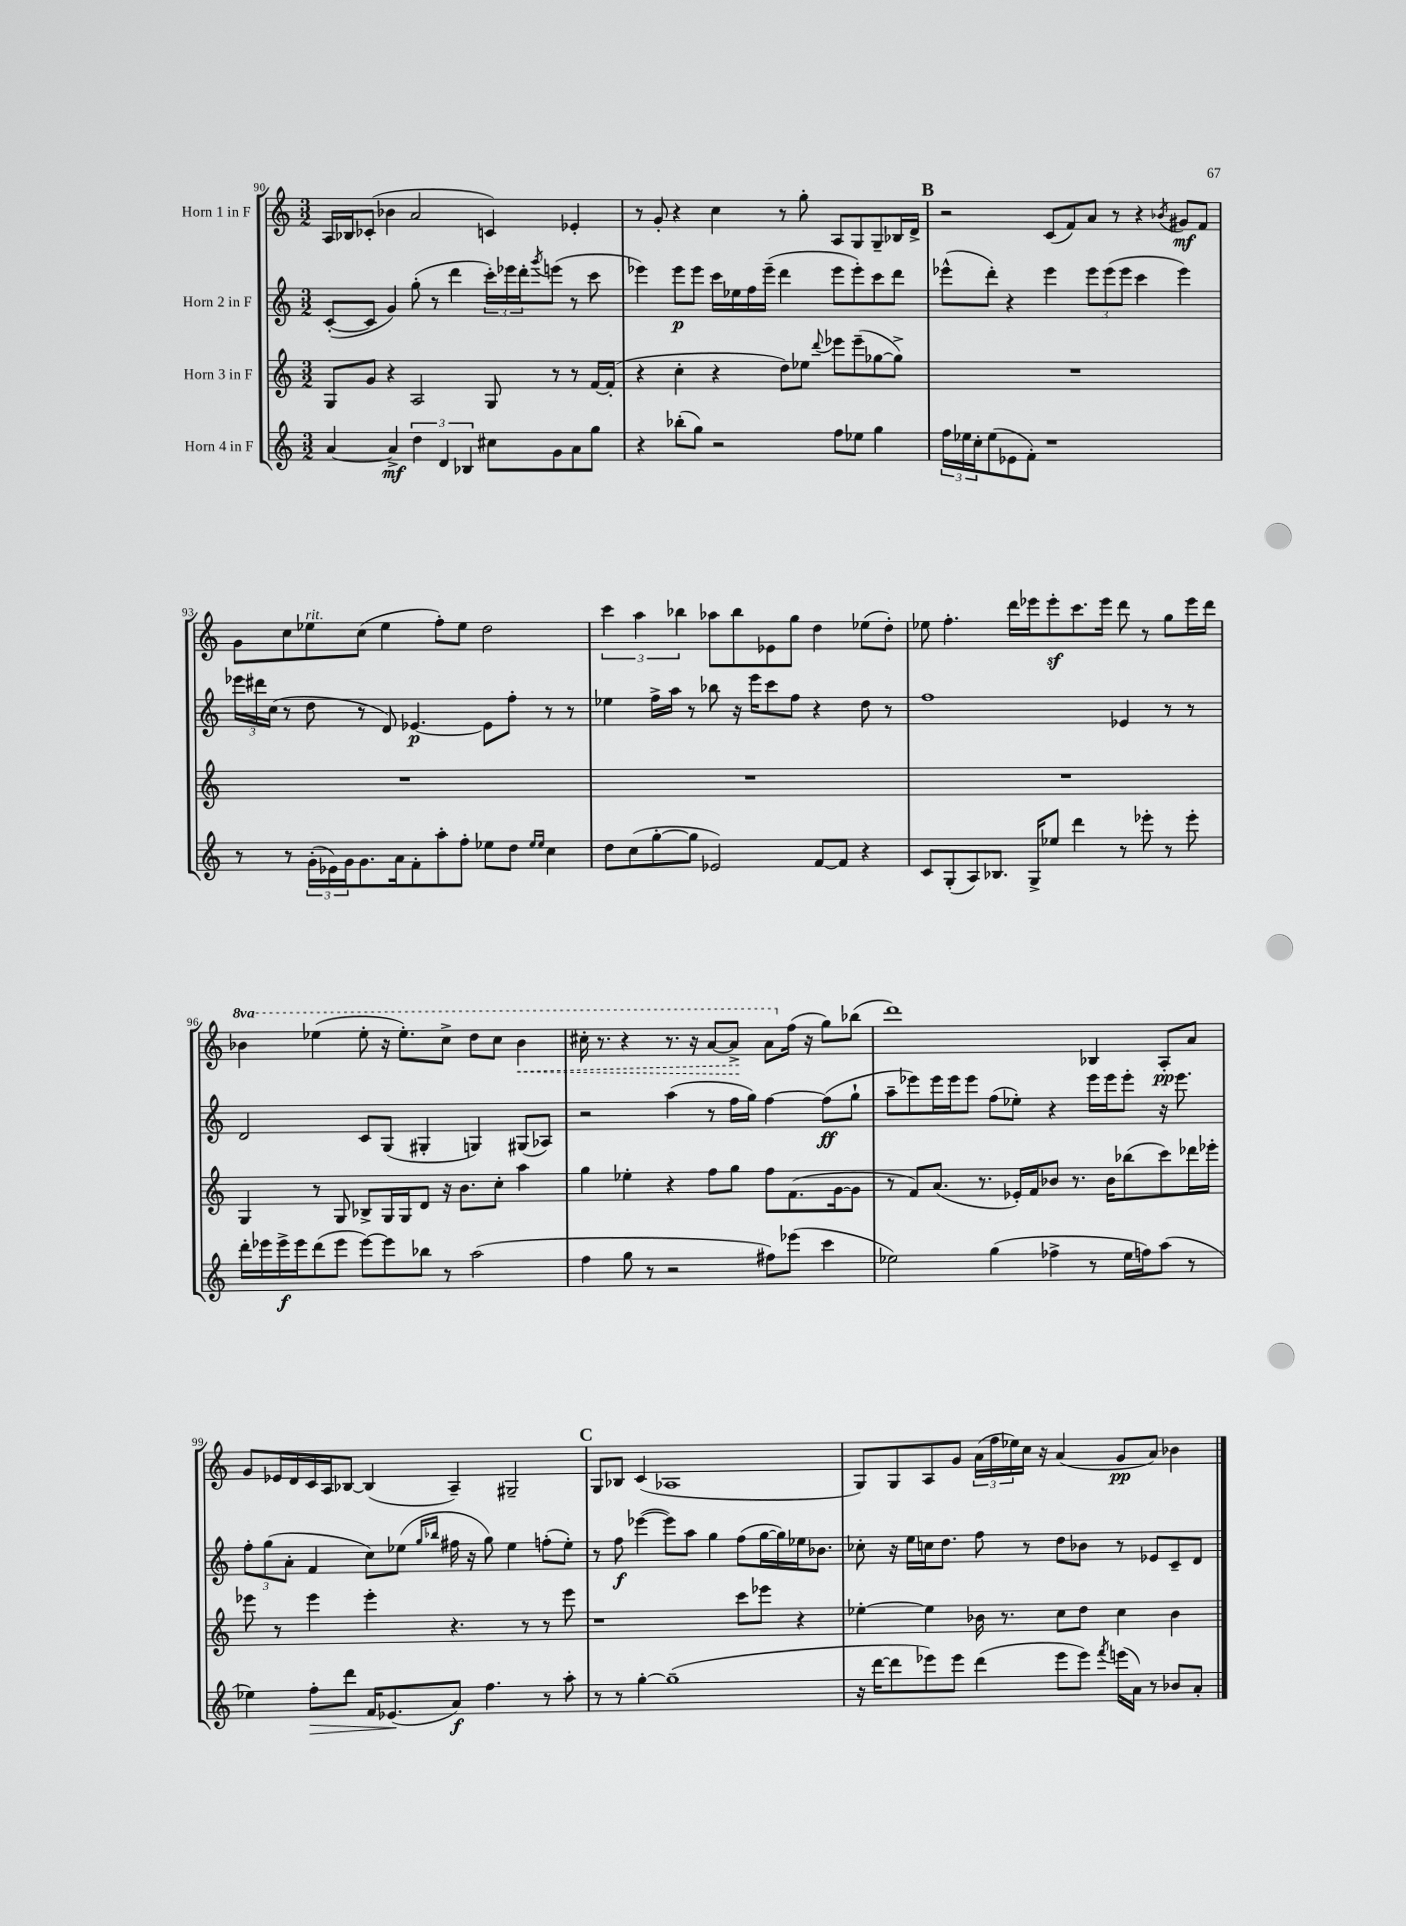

**kern	**dynam	**kern	**kern	**dynam	**kern	**dynam
*part4	*part4	*part3	*part2	*part2	*part1	*part1
*staff4	*staff4	*staff3	*staff2	*staff2	*staff1	*staff1
*I"Horn 4 in F	*	*I"Horn 3 in F	*I"Horn 2 in F	*	*I"Horn 1 in F	*
*clefG2	*	*clefG2	*clefG2	*	*clefG2	*
*k[]	*	*k[]	*k[]	*	*k[]	*
*M3/2	*	*M3/2	*M3/2	*	*M3/2	*
=90	=90	=90	=90	=90	=90	=90
[4a/	.	8G/L	([8c'/L	.	16A/LL	.
.	.	.	.	.	16B-X/J	.
.	.	8g/J	8c/J]	.	(8c-X'/J	.
4a^/]	mf	4r	4g/)	.	4b-X\	.
6dd\	.	2A/	(8gg'\	.	2a/	.
.	.	.	8r	.	.	.
6d/	.	.	.	.	.	.
.	.	.	4ddd\	.	.	.
6B-X/	.	.	.	.	.	.
8cc#X\L	.	8G/	24ccc'\LL)	.	4cn/)	.
.	.	.	24eee-X\	.	.	.
.	.	.	24ddd'\J	.	.	.
.	.	.	8qggg/	.	.	.
8g\	.	8r	(8eeen\J	.	.	.
8a\	.	8r	8r	.	4e-X'/	.
8gg\J	.	[16f/LL	8ccc\	.	.	.
.	.	(16f'/JJ]	.	.	.	.
=91	=91	=91	=91	=91	=91	=91
4r	.	4r	4eee-X\)	.	8r	.
.	.	.	.	.	8g'/	.
(8bb-X'\L	.	4cc'\	8eee-\L	p	4r	.
8gg\J)	.	.	8eee-\J	.	.	.
2r	.	4r	16ccc\LL	.	4cc\	.
.	.	.	16ee-X\	.	.	.
.	.	.	16ff\	.	.	.
.	.	.	(16eee-~\JJ	.	.	.
.	.	8dd\L)	4ddd\	.	8r	.
.	.	8ee-X\J	.	.	8gg'\	.
.	.	8qqddd/	.	.	.	.
8ff\L	.	8eee-X\L	8eee-\L	.	8A/L	.
8ee-X\J	.	(8eee-~\	8eee-'\)	.	8G/	.
4gg\	.	[8gg-X\	8ccc\	.	8G~/	.
.	.	8gg-^\J])	8ddd\J	.	16B-X/L	.
.	.	.	.	.	16d^/JJ	.
!!LO:REH:place=s1:t=B
=92	=92	=92	=92	=92	=92	=92
24ff\LL	.	1.r	(8eee-X^^\L	.	2r	.
24ee-X\	.	.	.	.	.	.
24cc'\J	.	.	.	.	.	.
(8ee-\	.	.	8ddd'\J)	.	.	.
8e-X\	.	.	4r	.	.	.
8f'\J)	.	.	.	.	.	.
1r	.	.	4eee-\	.	(8c/L	.
.	.	.	.	.	8f/)	.
.	.	.	12eee-\L	.	8a/J	.
.	.	.	(12eee-\	.	.	.
.	.	.	.	.	8r	.
.	.	.	12eee-\J	.	.	.
.	.	.	4ccc\	.	4r	.
.	.	.	.	.	8qb-X/	.
.	.	.	4eee-\)	.	8g#X/L	mf
.	.	.	.	.	8f/J	.
!!LO:LB:g=z
=93	=93	=93	=93	=93	=93	=93
8r	.	1.r	24eee-X\LL	.	8g\L	.
.	.	.	24ddd#X\	.	.	.
.	.	.	(24cc\JJ	.	.	.
8r	.	.	8r	.	8cc\	.
!	!	!	!	!	!LO:TX:a:i:t=rit.	!
(24g'\LL	.	.	8dd\	.	8ee-X\	.
24e-X\)	.	.	.	.	.	.
24g\J	.	.	.	.	.	.
8.g\	.	.	8r	.	(8cc\J	.
.	.	.	8d/)	.	4ee-\	.
16a\k	.	.	.	.	.	.
8f'\	.	.	[4.e-X/	p	.	.
8aa'\	.	.	.	.	8ff'\L)	.
8ff'\J	.	.	.	.	8ee-\J	.
8ee-X\L	.	.	8e-\L]	.	2dd\	.
8dd\J	.	.	8ff'\J	.	.	.
16qqee-/LL	.	.	.	.	.	.
16qqee-/JJ	.	.	.	.	.	.
4cc\	.	.	8r	.	.	.
.	.	.	8r	.	.	.
=94	=94	=94	=94	=94	=94	=94
8dd\L	.	1.r	4ee-X\	.	6ccc\	.
(8cc\	.	.	.	.	.	.
.	.	.	.	.	6aa\	.
[8gg'\	.	.	16ff^\LL	.	.	.
.	.	.	16aa\JJ	.	.	.
.	.	.	.	.	6bb-X\	.
8gg\J]	.	.	8r	.	.	.
2e-X/)	.	.	8bb-X\	.	8aa-X\L	.
.	.	.	16r	.	8bb-\	.
.	.	.	16eee\KL	.	.	.
.	.	.	8ccc\	.	8e-X\	.
.	.	.	8ff\J	.	8gg\J	.
[8f/L	.	.	4r	.	4dd\	.
8f/J]	.	.	.	.	.	.
4r	.	.	8dd\	.	(8ee-X\L	.
.	.	.	8r	.	8dd'\J)	.
=95	=95	=95	=95	=95	=95	=95
8c/L	.	1.r	1ff	.	8ee-X\	.
(8G'/	.	.	.	.	4.ff'\	.
8A/)	.	.	.	.	.	.
8.B-X/J	.	.	.	.	.	.
.	.	.	.	.	16ddd\LL	.
16G^/KL	.	.	.	.	16eee-X\J	.
8ee-X/J	.	.	.	.	8eee-z'\	.
4ddd\	.	.	.	.	8.ccc\	.
.	.	.	.	.	16eee-\Jk	.
8r	.	.	4e-X/	.	8ddd\	.
8eee-X'\	.	.	.	.	8r	.
8r	.	.	8r	.	8gg\L	.
8eee-'\	.	.	8r	.	16eee-\L	.
.	.	.	.	.	16ddd\JJ	.
!!LO:LB:g=z
=96	=96	=96	=96	=96	=96	=96
*	*	*	*	*	*8va	*
16ddd'\LL	.	4G/	2d/	.	4bb-X\	.
16eee-X\	.	.	.	.	.	.
16eee-^\	f	.	.	.	.	.
16eee-\J	.	.	.	.	.	.
(8ddd\	.	8r	.	.	(4eee-X\	.
8eee-\J	.	8G/	.	.	.	.
[8eee-\L)	.	8B-X^/L	8c/L	.	8eee-'\	.
8eee-\]	.	16G/L	(8G/J	.	16r	.
.	.	16G/J	.	.	8.eee-'\L)	.
8bb-X\J	.	8d/J	4G#X'/	.	.	.
8r	.	16r	.	.	8ccc^\J	.
.	.	8.b\L	.	.	.	.
(2aa\	.	.	4Gn/)	.	8ddd\L	.
.	.	8cc'\J	.	.	8ccc\J	.
!	!	!	!	!	!	!LO:HP:b
.	.	4aa\	(8G#X/L	.	4bb-\	<
.	.	.	8A-X/J)	.	.	.
=97	=97	=97	=97	=97	=97	=97
4ff\	.	4gg\	2r	.	16ccc#X'\	.
.	.	.	.	.	8.r	.
8gg\	.	4ee-X'\	.	.	4r	.
8r	.	.	.	.	.	.
2r	.	4r	(4aa\	.	8.r	.
.	.	.	.	.	16r	.
.	.	8ff\L	8r	.	[8aa/L	.
.	.	8gg\J	16ff\LL	.	8aa^/J]	.
.	.	.	16gg\JJ)	.	.	.
8ff#X\L)	.	8ff\L	[4ff\	.	8aa\L	[
*	*	*	*	*	*X8va	*
(8eee-X\J	.	(8.f\	.	.	(16ff\Jk	.
.	.	.	.	.	16r	.
4ccc\	.	.	(8ff\L]	ff	8gg\L)	.
.	.	[16g\k	.	.	.	.
.	.	8g\J]	8gg`\J	.	(8bb-X\J	.
=98	=98	=98	=98	=98	=98	=98
2ee-X\)	.	8r	8aa~\L	.	1ddd)	.
.	.	8f/L)	8eee-X\)	.	.	.
.	.	(8.a/J	16eee-\L	.	.	.
.	.	.	16eee-\J	.	.	.
.	.	.	8eee-\J	.	.	.
.	.	8.r	.	.	.	.
(4gg\	.	.	(8ff\L	.	.	.
.	.	16e-X'/LL)	8ee-X'\J)	.	.	.
.	.	16f/J	.	.	.	.
4ff-X^\	.	8b-X/J	4r	.	.	.
.	.	8.r	.	.	.	.
8r	.	.	16eee-\LL	.	4B-X/	.
.	.	16b-\KL	16eee-\J	.	.	.
16ee-\LL	.	(8bb-X\	8eee-'\J	.	.	.
16ffn\J)	.	.	.	.	.	.
(8aa\J	.	8ccc\)	16r	.	8A'/L	pp
.	.	.	8.eee-\	.	.	.
8r	.	16ddd-X\L	.	.	8a/J	.
.	.	16eee-X'\JJ	.	.	.	.
!!LO:LB:g=z
=99	=99	=99	=99	=99	=99	=99
4ee-X\)	.	8eee-X\	12ff'\L	.	8g/L	.
.	.	.	(12gg\	.	.	.
.	.	8r	.	.	16e-X/L	.
.	.	.	12a'\J	.	.	.
.	.	.	.	.	16d/	.
!	!LO:HP:b	!	!	!	!	!
8ff'\L	>	4eee-\	4f/	.	16c/	.
.	.	.	.	.	16A/J	.
8ddd\J	.	.	.	.	[8B-X/J	.
16f/KL	.	4eee-'\	8cc\L)	.	(4B-/]	.
(8.e-X/	.	.	.	.	.	.
.	.	.	(8ee-X\J	.	.	.
.	.	.	16qqgg/LL	.	.	.
.	.	.	16qqbb-X/JJ	.	.	.
8a/J)	] f	4.r	16ff#X\	.	4A~/)	.
.	.	.	16r	.	.	.
4.ff\	.	.	8gg\)	.	.	.
.	.	.	4ee-\	.	2G#X~/	.
.	.	8r	.	.	.	.
8r	.	8r	(8ffn'\L	.	.	.
8aa'\	.	8eee-\	8ee-'\J)	.	.	.
!!LO:REH:place=s1:t=C
=100	=100	=100	=100	=100	=100	=100
8r	.	1r	8r	.	8G/L	.
8r	.	.	8ff\	f	8B-X/J	.
[4gg'\	.	.	([4eee-X\	.	(4c/	.
(1gg~]	.	.	8eee-\L])	.	1A-X	.
.	.	.	8aa\J	.	.	.
.	.	.	4gg\	.	.	.
.	.	8ccc\L	(8ff\L	.	.	.
.	.	8eee-X\J	[16gg\L	.	.	.
.	.	.	16gg\])	.	.	.
.	.	4r	16ee-X\J	.	.	.
.	.	.	8.b-X\J	.	.	.
=101	=101	=101	=101	=101	=101	=101
16r	.	[4ee-X'\	8cc-X'\	.	8G/L)	.
[16ddd\KL	.	.	.	.	.	.
8ddd\]	.	.	16r	.	8G/	.
.	.	.	16ee\LL	.	.	.
8eee-X\)	.	4ee-\]	16ccn\J	.	8A/	.
.	.	.	8.dd\J	.	.	.
8eee-\J	.	.	.	.	8g/J	.
(4ddd\	.	16b-X\	8ff\	.	(24a\LL	.
.	.	.	.	.	24ff\	.
.	.	8.r	.	.	.	.
.	.	.	.	.	24ee-X\)	.
.	.	.	8r	.	16cc\JJ	.
.	.	.	.	.	16r	.
8eee-\L	.	8cc\L	8dd\L	.	(4a/	.
8eee-\J)	.	8dd\J	8b-X\J	.	.	.
8qfff/	.	.	.	.	.	.
(16eeen\LL	.	4cc\	8r	.	8g/L	pp
16a\JJ)	.	.	.	.	.	.
8r	.	.	8e-X/L	.	8a/J)	.
8b-X/L	.	4b-\	8c~/	.	4b-X\	.
8a'/J	.	.	8d/J	.	.	.
==	==	==	==	==	==	==
*-	*-	*-	*-	*-	*-	*-
